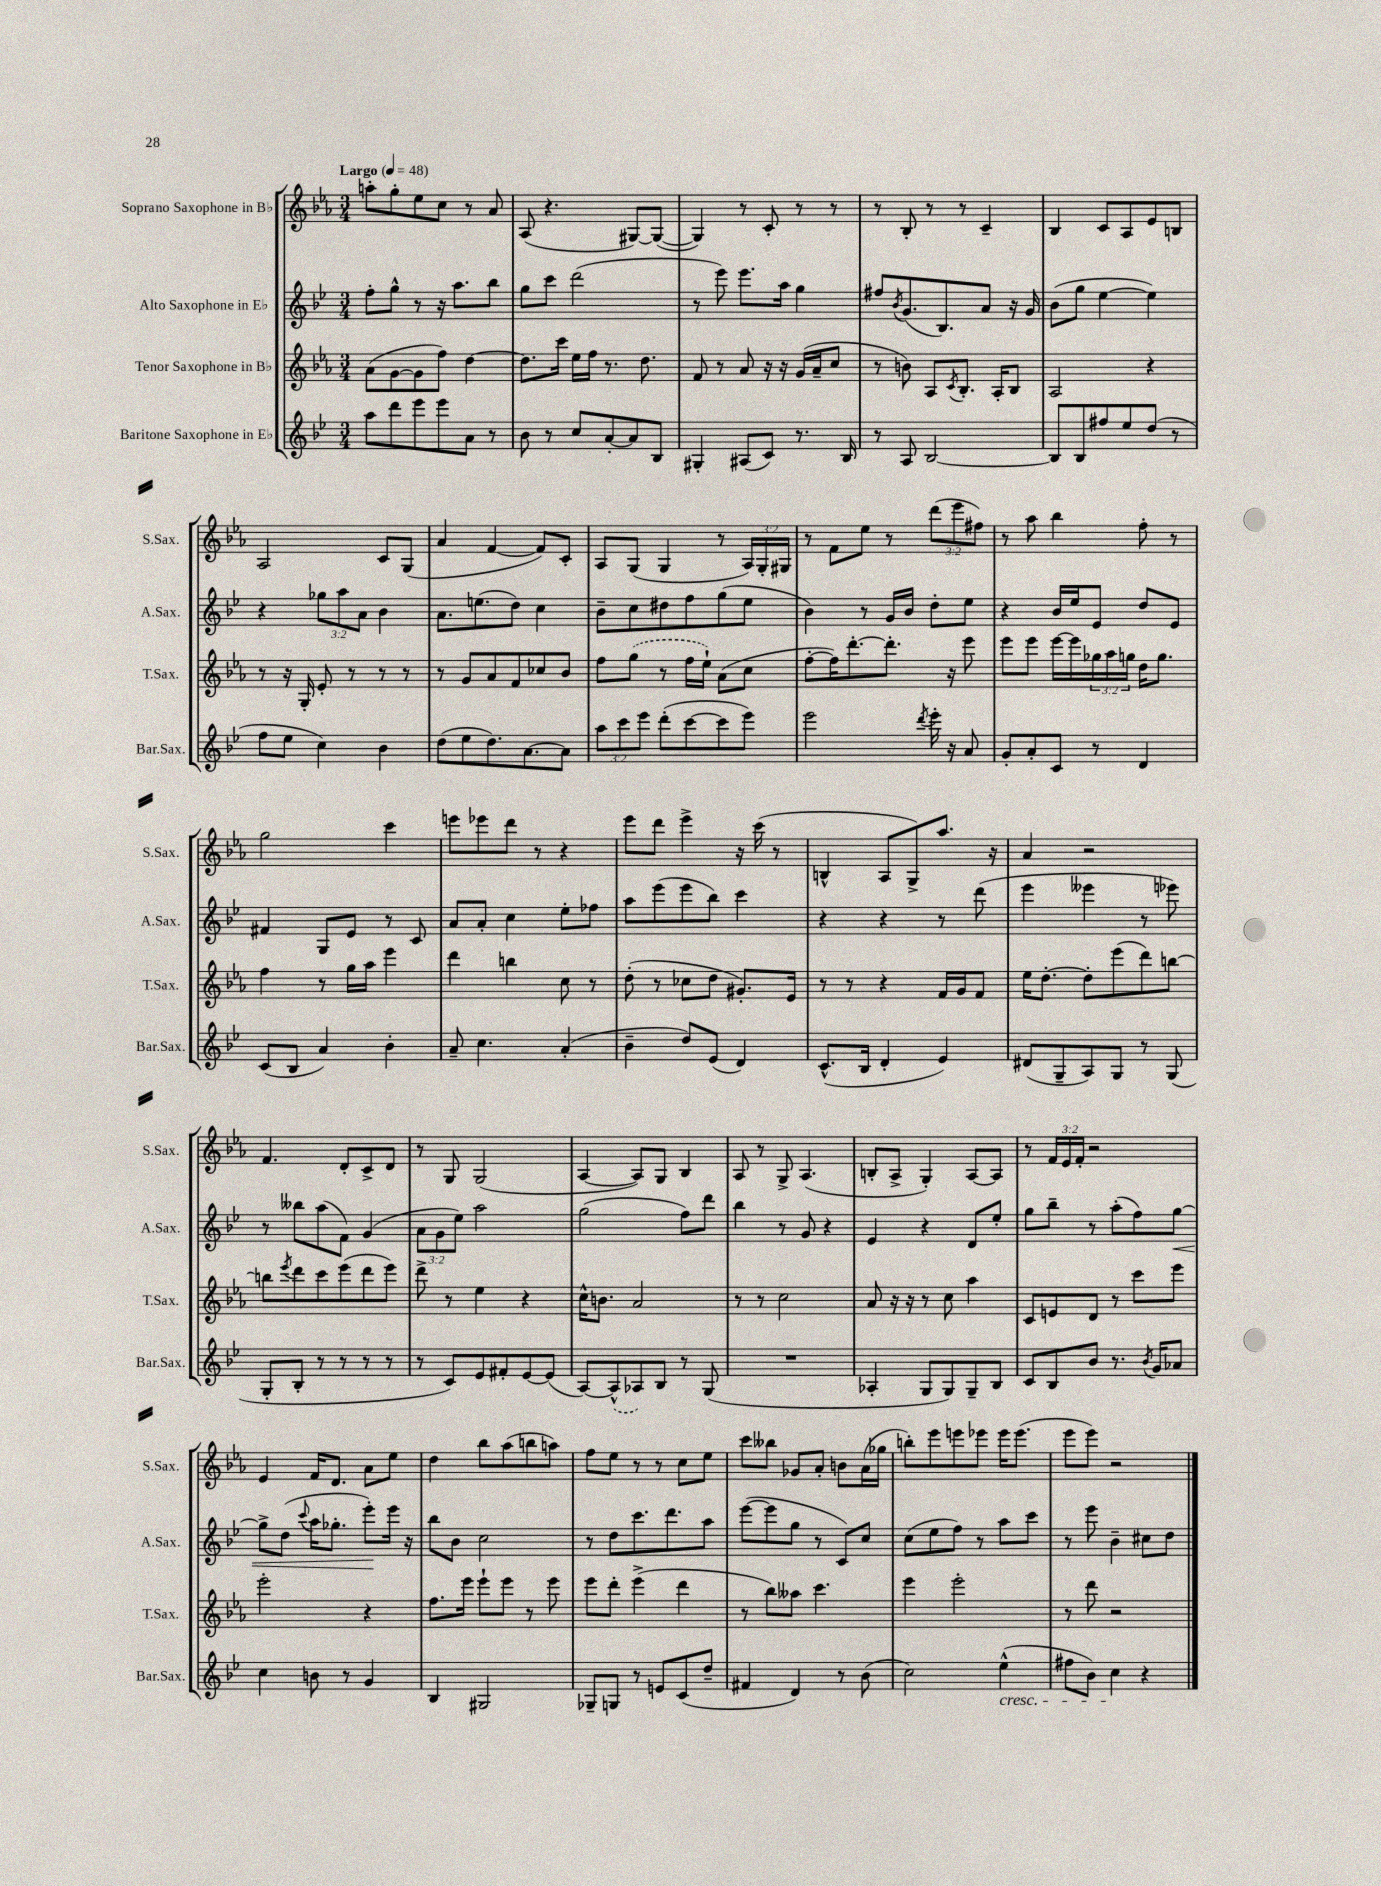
<<
\new StaffGroup <<
\new Staff = "s0" \with { instrumentName = "Soprano Saxophone in Bb" shortInstrumentName = "S.Sax." } {
    \clef treble \key ees \major \numericTimeSignature \time 3/4 \override Staff.TupletNumber.text = #tuplet-number::calc-fraction-text \tempo "Largo" 4 = 48
    a''8-. g''8-. ees''8 c''8 r8 aes'8 |
    aes8( r4. gis8~) gis8~( |
    gis4) r8 c'8-. r8 r8 |
    r8 bes8-. r8 r8 c'4-- |
    bes4 c'8 aes8 ees'8 b8 |
    aes2 c'8 g8( |
    aes'4 f'4~ f'8) c'8-. |
    aes8 g8( g4 r8 \tuplet 3/2 { aes16) g16-. gis16 } |
    r8 f'8 ees''8 r8 \tuplet 3/2 { d'''8( ees'''8 fis''8) } |
    r8 aes''8 bes''4 f''8-. r8 |
    g''2 c'''4 |
    e'''8 ees'''8 d'''8 r8 r4 |
    ees'''8 d'''8 ees'''4-> r16 c'''16( r8 |
    b4-^ aes8 g8->) aes''8. r16 |
    aes'4 r2 |
    f'4. d'8-. c'8-> d'8 |
    r8 g8 g2( |
    aes4~ aes8) g8 bes4 |
    aes8 r8 g8-> aes4.( |
    b8-. aes8-> g4-.) aes8~ aes8 |
    r8 \tuplet 3/2 { f'16 ees'16 f'16-. } r2 |
    ees'4 f'16 d'8. aes'8 ees''8 |
    d''4 bes''8 aes''8( b''8 a''8) |
    f''8 ees''8 r8 r8 c''8 ees''8 |
    c'''8 beses''8 ges'8 aes'8-. b'8 aes'16( ges''16 |
    b''8-.) ees'''8 e'''8 ees'''8 ees'''16 ees'''8.( |
    ees'''8 ees'''8) r2 \bar "|." |
}
\new Staff = "s1" \with { instrumentName = "Alto Saxophone in Eb" shortInstrumentName = "A.Sax." } {
    \clef treble \key bes \major \numericTimeSignature \time 3/4 \override Staff.TupletNumber.text = #tuplet-number::calc-fraction-text
    f''8-. g''8-^ r8 r16 a''8. bes''8 |
    g''8 c'''8 d'''2( |
    r8 ees'''8) ees'''8. a''16 g''4 |
    fis''8 \acciaccatura { bes'8 } g'8.( bes8.) a'8 r16 g'16 |
    bes'8( g''8 ees''4~ ees''4) |
    r4 \tuplet 3/2 { ges''8 a''8 a'8 } bes'4 |
    a'8. e''8.( d''8) c''4 |
    bes'8-- c''8 dis''8 f''8 g''8( ees''8 |
    bes'4) r8 g'16 bes'16 d''8-. ees''8 |
    r4 bes'16 ees''16 ees'8 d''8 ees'8 |
    fis'4 g8 ees'8 r8 c'8 |
    a'8 a'8-. c''4 ees''8-. fes''8 |
    a''8 ees'''8( ees'''8 bes''8) c'''4 |
    r4 r4 r8 d'''8( |
    ees'''4 eeses'''4 r8 ees'''8) |
    r8 beses''8 a''8( f'8) g'4( |
    \tuplet 3/2 { a'8 g'8 ees''8) } a''2 |
    g''2( f''8) d'''8 |
    bes''4 r8 g'8 r4 |
    ees'4 r4 d'8 ees''8-. |
    g''8 bes''8-- r8 a''8-.( f''8) g''8~\< |
    g''8-> d''8( \appoggiatura { c'''8 } a''16 ges''8.-. ees'''8-.\!) ees'''16 r16 |
    bes''8 bes'8 c''2 |
    r8 d''8 c'''8. d'''8. a''8 |
    ees'''8~( ees'''8 g''8 r8 c'8) c''8 |
    c''8( ees''8 f''8) r8 a''8 c'''8 |
    r8 ees'''8 bes'4-- cis''8 d''8 \bar "|." |
}
\new Staff = "s2" \with { instrumentName = "Tenor Saxophone in Bb" shortInstrumentName = "T.Sax." } {
    \clef treble \key ees \major \numericTimeSignature \time 3/4 \override Staff.TupletNumber.text = #tuplet-number::calc-fraction-text
    aes'8( g'8~ g'8 f''8) d''4~ |
    d''8. c'''16 ees''16 f''16 r8. d''8. |
    f'8 r8 aes'8 r16 r16 g'16( aes'16-- c''8 |
    r8 b'8) aes8 \acciaccatura { c'8 } bes8.-. aes16-. bes8 |
    aes2 r4 |
    r8 r16 g16-. ees'8-. r8 r8 r8 |
    r8 g'8 aes'8 f'8 ces''8 bes'8 |
    f''8 \once \slurDashed g''8( r8 f''16 ees''16-!) aes'8( c''8 |
    f''8~-. f''16) d'''8.~-. d'''8.-. r16 ees'''8 |
    ees'''8 ees'''8 ees'''16~ ees'''16 \tuplet 3/2 { ges''16 aes''16 g''16 } d''16 g''8. |
    f''4 r8 g''16 aes''16 ees'''4 |
    d'''4 b''4 c''8 r8 |
    d''8-.( r8 ces''8 d''8 gis'8.-.) ees'16 |
    r8 r8 r4 f'16 g'16 f'8 |
    ees''16 d''8.~-. d''8-. ees'''8( d'''8) b''8~ |
    b''8 \acciaccatura { ees'''8 } d'''8 c'''8 ees'''8( d'''8 ees'''8) |
    d'''8-> r8 ees''4 r4 |
    c''16-^ b'8. aes'2 |
    r8 r8 c''2 |
    aes'8 r16 r16 r8 c''8 aes''4 |
    c'8 e'8 d'8 r8 c'''8 ees'''8 |
    ees'''2-. r4 |
    f''8. ees'''16 ees'''8-! ees'''8 r8 ees'''8 |
    ees'''8 d'''8-. ees'''4->( d'''4 |
    r8 bes''8) aeses''8 c'''4. |
    ees'''4 ees'''2-. |
    r8 d'''8 r2 \bar "|." |
}
\new Staff = "s3" \with { instrumentName = "Baritone Saxophone in Eb" shortInstrumentName = "Bar.Sax." } {
    \clef treble \key bes \major \numericTimeSignature \time 3/4 \override Staff.TupletNumber.text = #tuplet-number::calc-fraction-text
    a''8 d'''8 ees'''8 ees'''8 a'8 r8 |
    bes'8 r8 c''8 a'8~-. a'8 bes8 |
    gis4-. ais8( c'8) r8. bes16 |
    r8 a8 bes2~ |
    bes8 bes8 fis''8 ees''8 d''8( r8 |
    f''8 ees''8 c''4) bes'4 |
    d''8( ees''8 d''8.) a'8.~ a'8 |
    \tuplet 3/2 { a''8 c'''8 ees'''8 } d'''8-.( c'''8~ c'''8 ees'''8) |
    ees'''2 \acciaccatura { d'''8 } ees'''16-. r16 a'8 |
    g'8-. a'8-. c'8 r8 d'4 |
    c'8( bes8 a'4) bes'4-. |
    a'8-- c''4. a'4-.( |
    bes'4-- d''8) ees'8( d'4) |
    c'8.-^( bes16 d'4-. ees'4) |
    dis'8( g8-- a8) g8 r8 g8( |
    g8-. bes8-. r8 r8 r8 r8 |
    r8 c'8) ees'8 fis'8-. ees'8~ ees'8( |
    a8~) \once \slurDashed a8-^( aes8) bes8 r8 g8( |
    R2. |
    aes4-. g8 g8) g8-- bes8 |
    c'8 bes8 bes'8 r8. \acciaccatura { bes'8 } g'16 aes'8 |
    c''4 b'8 r8 g'4 |
    bes4 gis2 |
    ges8-- g8 r8 e'8 c'8( d''8-- |
    fis'4 d'4) r8 bes'8( |
    c''2) ees''4-^\cresc( |
    fis''8 bes'8) c''4\! r4 \bar "|." |
}
>>
>>
\layout { \context { \Score \remove "Bar_number_engraver" } }
